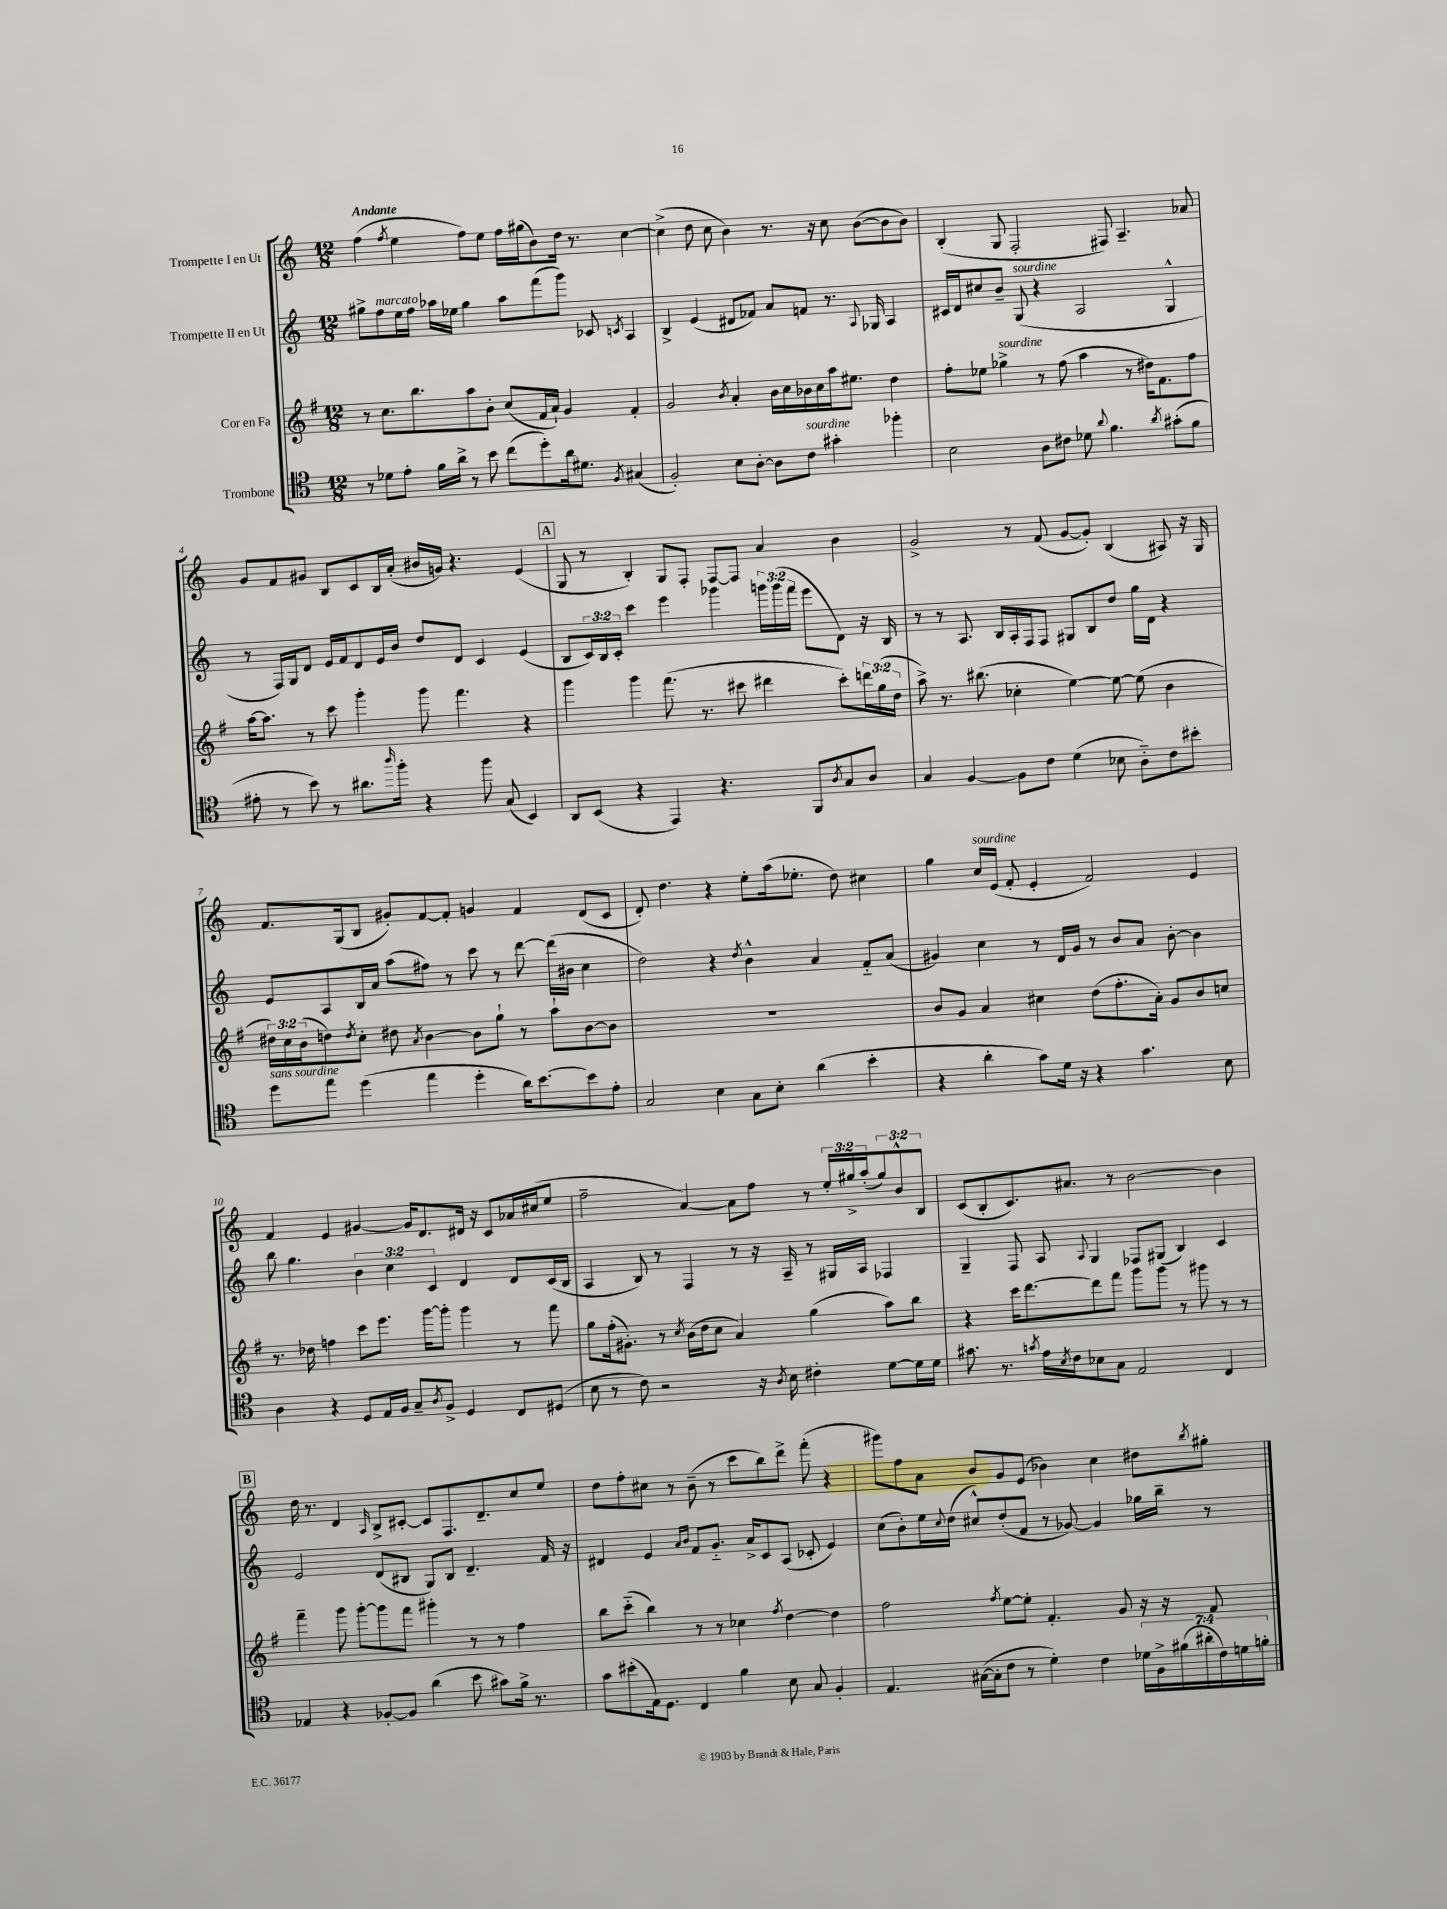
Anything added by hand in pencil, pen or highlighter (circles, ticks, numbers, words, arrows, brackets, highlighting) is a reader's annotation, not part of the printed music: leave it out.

**kern	**kern	**kern	**kern
*staff4	*staff3	*staff2	*staff1
*clefC4	*clefG2	*clefG2	*clefG2
*k[]	*k[f#]	*k[]	*k[]
*M12/8	*M12/8	*M12/8	*M12/8
8r	8r	8gg#^	(4ff
8d-	8.cc	8ff	.
.	.	.	8qff
8e'	.	16ee	4ee
.	8.bb	16ff	.
16f	.	16aa-	.
16a^	.	16ee-	.
8r	8aa	4gg#	8ff)
8b	8b'	.	8ee
(8cc	(8cc	8aa-	16ff
.	.	.	(16gg#
8dd')	16f#	(8fff	8b)
.	16a`)	.	.
16a	4g	8ggg)	16dd
8.d#	.	.	8.r
.	.	8c-	.
8qF	.	8qc	.
(4G#	4f#'	4A	[4cc
=	=	=	=
2F')	2g	4B^	(4cc^]
.	.	(4e	8dd
.	.	.	8cc
.	8qb	.	.
8B	4a'	8d#	4b)
[8A'	.	8f-)	.
8A]	16b	8a	8.r
.	16cc	.	.
8c	16b-	8f	.
.	16cc	.	16r
4g#'	16aa	8.r	8cc
.	8.ee#	.	.
.	.	.	([8b
.	.	8qqA	.
.	.	16G-	.
4ff-'	4dd	4A	8b]
.	.	.	8b)
=	=	=	=
2B	8ff#'	16c#	(4B'
.	.	16d	.
.	8ee-	8cc#	.
.	4gg-^	8b~	8G
.	.	(8G	2F'
8A	8r	4r	.
8c#	(8ff#	.	.
8d-	4aa	2A	.
8qqa	.	.	.
4.f	.	.	8F#)
.	8r	.	4.A~
.	16dd#)	.	.
.	8.f#	.	.
8qa	.	.	.
(8g#'	.	4G^^	.
8f	8ff#	.	8a-
=	=	=	=
8e#'	[16aa	8r	8g
.	8.aa]	.	.
8r	.	16F)	8f
.	.	16G	.
8b)	8r	8d	8g#
8r	8ccc	16e	8B
.	.	16f	.
8.a#	4ggg'	8d	8c
.	.	16e	16B
16qqaa	.	.	.
16ff'	.	16b	(16a'
4r	8ggg	8dd	16b#
.	.	.	16g)
.	4.fff#	8d	4.r
8ff	.	4c	.
(8G	.	.	.
4BB)	4r	(4e	(4e
=	=	=	=
8AA	4ggg	8B	8G
(8BB	.	24c)	8r
.	.	24B	.
.	.	24c'	.
4r	4ggg	4ccc	4B')
4EE)	(8.fff#	4eee	8G
.	.	.	8F'
.	8.r	.	.
4.r	.	4ggg-	[8F
.	8ccc#	.	8F]
.	4ddd#	24ggg	4a
.	.	(24ggg	.
.	.	24fff	.
8FF	.	8eee	.
8qA	.	.	.
8G	8ccc#')	8d)	4b
8A	24ddd	16r	.
.	(24gg	.	.
.	.	16B	.
.	24dd	.	.
=	=	=	=
4G	8aa^)	8r	2g^
.	8.r	8r	.
[4F	.	8.A	.
.	(8.bb#	.	.
.	.	16B	.
8F]	4cc-'	16A'	8r
.	.	16F	.
8c	.	8F	(8f
(4d	[4ee)	8G#	[8g
.	.	8B	8g'])
8B-	8ee_	8dd	(4B
8A'~)	(8ee]	16gg	.
.	.	16d	.
8c	4b	4r	8A#)
8b#'	.	.	16r
.	.	.	16G
=	=	=	=
8dd	24dd#)	8e	8.f
.	24cc	.	.
.	(24b	.	.
8ee	8dd)	8A	.
.	.	.	(16G
.	8qdd	.	.
(4dd	8cc'	16B	8B
.	.	16a	.
.	8dd#	(8aa	8g#')
.	8qa	.	.
4ee	[4b	8ff#)	[8f
.	.	8r	8f']
4dd'	8b]	8ccc	4g
.	8gg`	8r	.
16a)	8r	[8ddd	4f
[8.b	.	.	.
.	8aa`	(16ddd]	.
.	.	16b#	.
8b]	[8b	4cc	(8d
8e'	8b]	.	8c
=	=	=	=
2G	1.r	2dd)	8d')
.	.	.	4.dd
4B	.	4r	4r
.	.	8qdd	.
8G	.	4b^^	8ee'
8B'	.	.	(16aa
.	.	.	8.ee-'
(4a	.	4a	.
.	.	.	8dd)
4b'	.	8f'~	4cc#
.	.	(8a	.
=	=	=	=
4r	8b	4g#)	4gg
.	8g	.	.
4a'	4a	4cc	16cc
.	.	.	(16e
.	.	.	8f'
8g)	4cc#	8r	4e'
16d	.	16d	.
16r	.	16g#	.
4r	(8dd	8r	2f)
.	8.ff#'	8b	.
4.g	.	8a	.
.	16a')	.	.
.	8g	[8b'	.
.	8b	4b]	4e
8B	8cc	.	.
=	=	=	=
4A	8.r	8bb	4f
.	.	4.gg	.
.	16dd-	.	.
4r	4ff	.	4e
8D	8ccc	6b	[4g#
16E	8.eee	.	.
.	.	6cc	.
16F	.	.	.
8G~	.	.	16g#]
.	[16ggg	.	8.d
.	.	6c	.
8qA	.	.	.
8F^	8ggg']	.	.
4D	4ggg	4d	16d#
.	.	.	16r
.	.	.	8c
8C	8r	8d	16a-
.	.	.	(16cc#
(8D#	8fff#	(16c	8ee
.	.	16B	.
=	=	=	=
8B	8gg	4A	2ff~
8r	(16ff#'	.	.
.	8.g#')	.	.
8c)	.	8B)	.
2r	8r	8r	.
.	8qcc	.	.
.	(16b	4F	[4a)
.	16dd	.	.
.	8cc	.	.
.	4a)	8r	8a]
16r	.	16r	8ff
8qA	.	.	.
16B	.	16A~	.
4c#'	(4gg	8r	8r
.	.	16G#	24ee'
.	.	.	24gg#^
.	.	16A	.
.	.	.	(24aa'
[8d	8aa)	4F-	12gg#)
.	.	.	12b^^
16d]	8bb	.	.
.	.	.	12B
16d	.	.	.
=	=	=	=
8.g#	4r	4G~	(8c
.	.	.	8B'
8.r	.	.	.
.	16ccc	8F	8.c)
.	[8.ddd	.	.
8qg	.	.	.
16e	.	8A	.
8qB	.	.	.
16c	.	.	8.a#
.	.	8qqA	.
8B-	8ddd]	4G	.
8G	8fff#	.	8r
2E	8ggg	8F-	[2b
.	8ggg	(8G#	.
.	8r	4B)	.
.	8ggg#	.	.
4C	8r	4c	4b]
.	8r	.	.
=	=	=	=
4E-	4fff#~	2e	16dd
.	.	.	8.r
4r	8ggg	.	4d
.	[8ggg'	.	.
.	.	.	16qqA
[8F-'	8ggg]	(8d	8B^
8F-]	8fff#	8B#	[8c#'
(4a	4ggg#'	8G)	8c#]
.	.	8B#	8.F
8b	8r	4.d~	.
.	.	.	8.d~
8g#)	8r	.	.
16f^	4ff#	.	8cc
8.r	.	.	.
.	.	16f	8ee
.	.	16r	.
=	=	=	=
8g	8bb	4d#	8dd
(8b#'	(8ccc'~	.	8ff'
16E)	4bb)	4e	8cc#
8.D	.	.	.
.	.	.	8r
.	.	16qqa	.
.	.	16qqb	.
4C	8r	8f	(8b~
.	8r	8.g'~	8r
4f	4cc-	.	8ccc
.	.	16a^	.
.	.	8c	8bb)
.	8qff#	.	.
8B	[4dd	(8A	8ddd^
8G	.	8c-'	(8fff'
4F'	4dd]	4e)	4r
=	=	=	=
4.E	2ff#	(8cc	8ggg#)
.	.	8b')	8ff
.	.	16ee	8a
.	.	8qqcc	.
.	.	(16dd	.
([16G#	.	8cc#^^)	8b
16G#']	.	.	.
.	8qff#	.	.
8c	[8ee	(8dd'	8g
8r	8ee']	8f	(8e
4d')	4.f#'	8r	4b-)
.	.	[8g-)	.
4c	.	4g-]	4cc
.	8g	.	.
28d-	16r	16gg-	8dd#
28F^	.	.	.
.	16r	16bb~	.
(28f#	.	.	.
28a#'	.	.	.
.	.	.	8qbb
.	8f#	8r	8gg#'
28c)	.	.	.
28d	.	.	.
28f'	.	.	.
==	==	==	==
*-	*-	*-	*-
